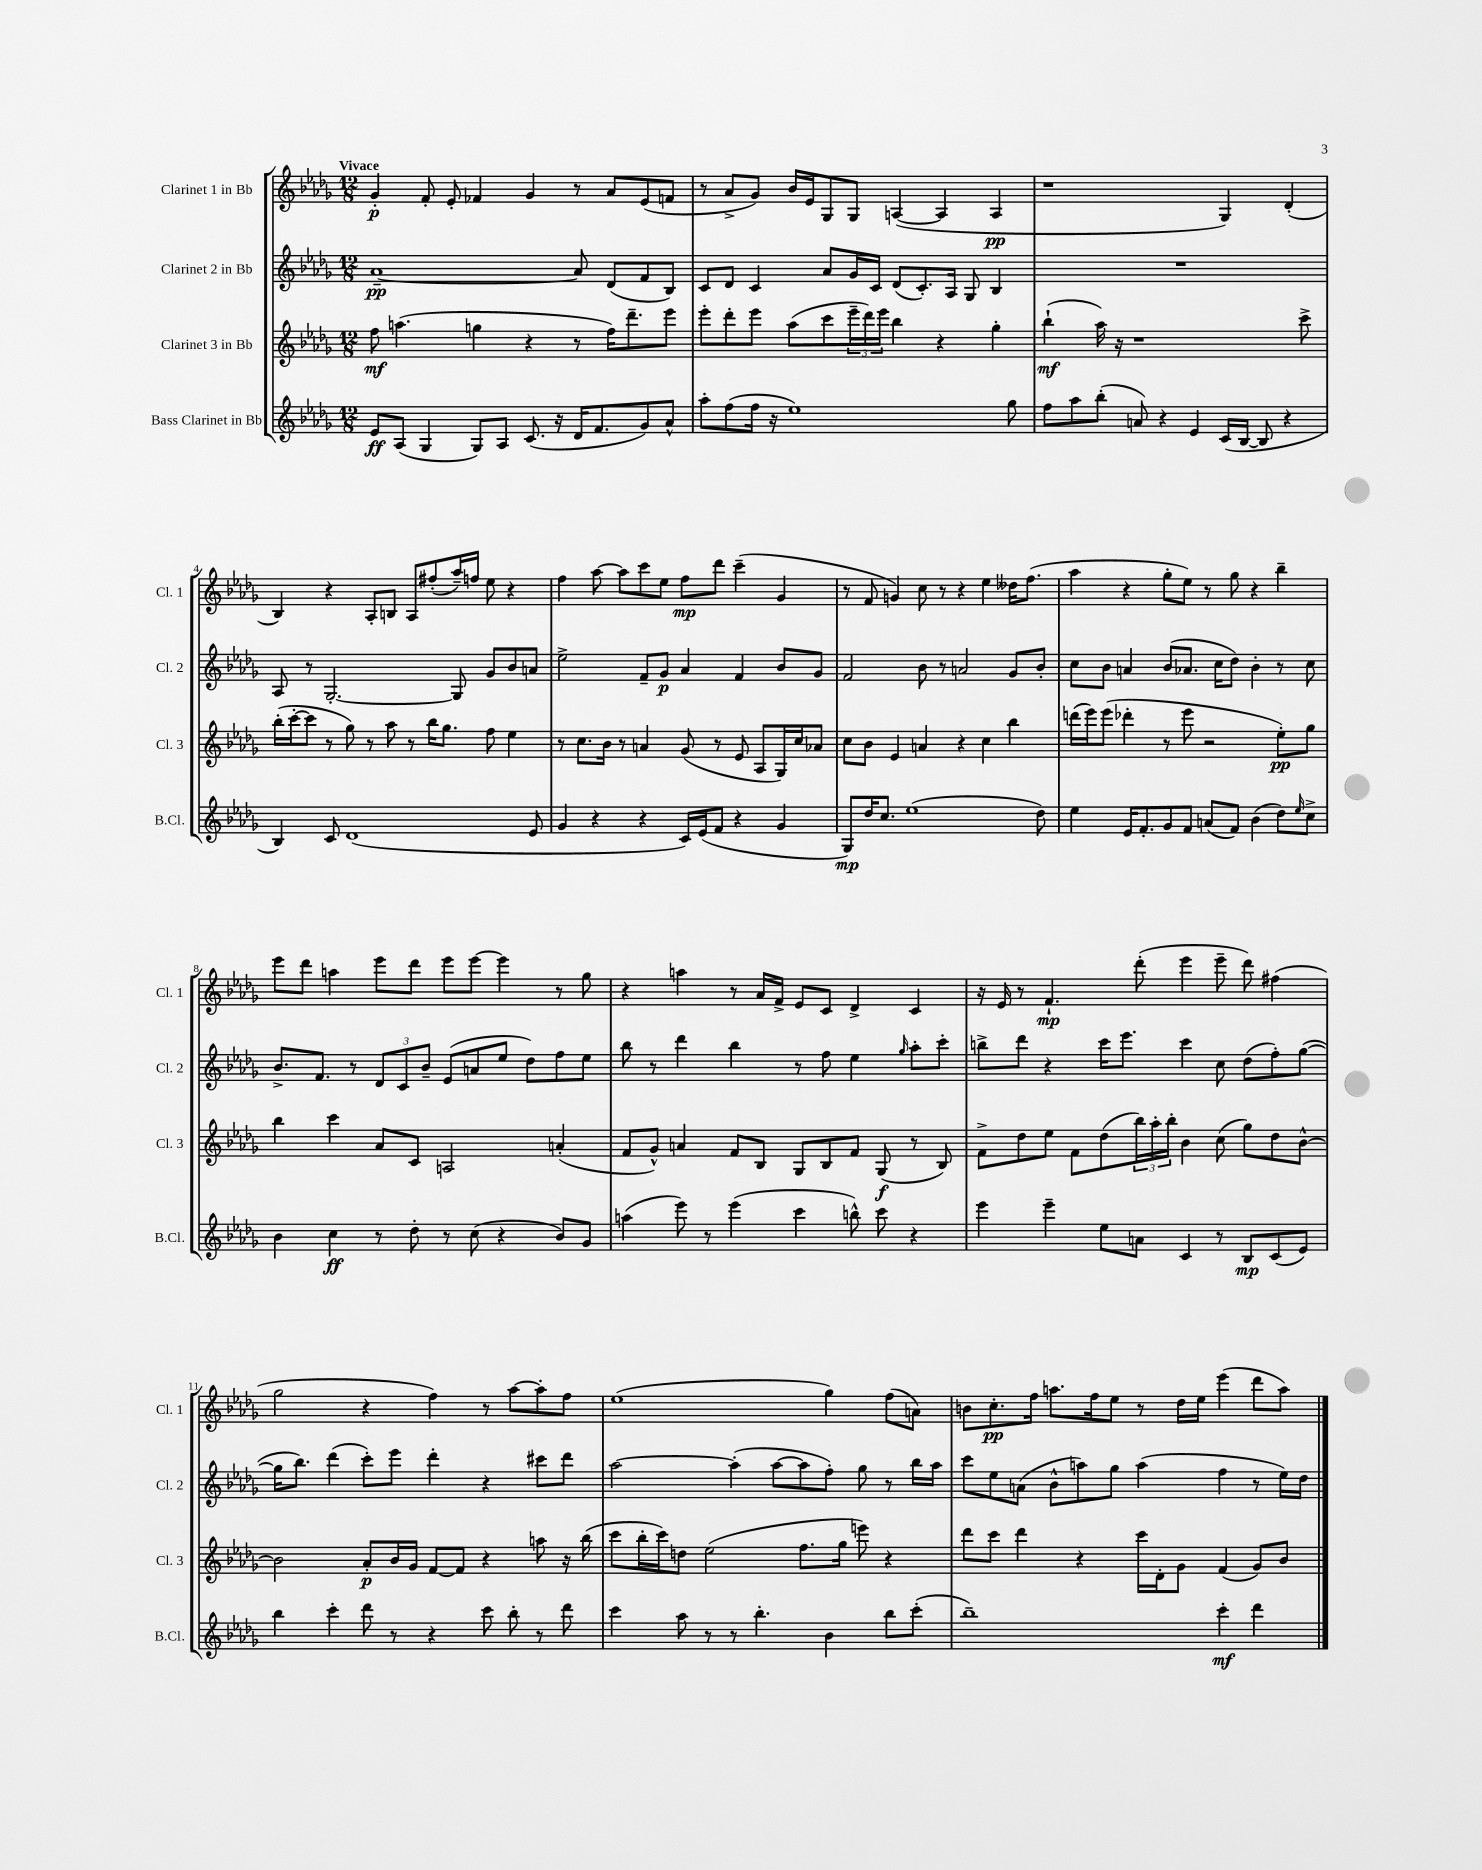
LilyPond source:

<<
\new StaffGroup <<
\new Staff = "s0" \with { instrumentName = "Clarinet 1 in Bb" shortInstrumentName = "Cl. 1" } {
    \clef treble \key des \major \numericTimeSignature \time 12/8 \tempo "Vivace"
    ges'4-.\p f'8-. ees'8-. fes'4 ges'4 r8 aes'8 ees'8( f'8 |
    r8 aes'8-> ges'8) bes'16 ees'16 ges8 ges8 a4~( a4 a4\pp |
    r1 ges4) des'4-.( |
    bes4) r4 aes8-. b8 aes8 fis''8-.( aes''16--) f''16 ees''8 r4 |
    f''4 aes''8~ aes''8 c'''8 ees''8 f''8\mp des'''8 c'''4--( ges'4 |
    r8 f'8 g'4) c''8 r8 r4 ees''4 deses''16 f''8.( |
    aes''4 r4 ges''8-. ees''8) r8 ges''8 r4 bes''4-- |
    ees'''8 des'''8 a''4 ees'''8 des'''8 ees'''8 ees'''8~ ees'''4 r8 ges''8 |
    r4 a''4 r8 aes'16 f'16-> ees'8 c'8 des'4-> c'4 |
    r16 ees'16 r8 f'4.-!\mp des'''8-.( ees'''4 ees'''8-- des'''8) fis''4( |
    ges''2 r4 f''4) r8 aes''8~ aes''8-. f''8 |
    ees''1( ges''4) f''8( a'8) |
    b'8 c''8.-.\pp f''16 a''8. f''16 ees''8 r8 des''16 ees''16 ees'''4( des'''8 a''8) \bar "|." |
}
\new Staff = "s1" \with { instrumentName = "Clarinet 2 in Bb" shortInstrumentName = "Cl. 2" } {
    \clef treble \key des \major \numericTimeSignature \time 12/8
    aes'1~--\pp aes'8 des'8( f'8 bes8) |
    c'8 des'8 c'4 aes'8 ges'16 c'16 des'8( c'8.-.) aes16 ges8 bes4 |
    R1. |
    aes8 r8 ges2.~-. ges8 ges'8 bes'8 a'8 |
    ees''2-> f'8-- ges'8\p aes'4 f'4 bes'8 ges'8 |
    f'2 bes'8 r8 a'2 ges'8 bes'8-. |
    c''8 bes'8 a'4 bes'8( aes'8. c''16 des''8) bes'4-. r8 c''8 |
    bes'8.-> f'8. r8 \tuplet 3/2 { des'8 c'8 bes'8-- } ees'8( a'8 ees''8 des''8) f''8 ees''8 |
    bes''8 r8 des'''4 bes''4 r8 f''8 ees''4 \grace { ges''16 } aes''8-. c'''8-. |
    b''8-> des'''8 r4 c'''16 ees'''8. c'''4 c''8 des''8( f''8-.) ges''8~( |
    ges''16 bes''8.) des'''4( c'''8-.) ees'''8 des'''4-. r4 cis'''8 des'''8 |
    aes''2~ aes''4-.( aes''8~ aes''8 f''8-.) ges''8 r8 bes''16 aes''16 |
    c'''8 ees''8 a'8( bes'8-^ a''8) ges''8 a''4( f''4 r8 ees''16) des''16 \bar "|." |
}
\new Staff = "s2" \with { instrumentName = "Clarinet 3 in Bb" shortInstrumentName = "Cl. 3" } {
    \clef treble \key des \major \numericTimeSignature \time 12/8
    f''8\mf a''4.( g''4 r4 r8 f''16) des'''8.-- ees'''8 |
    ees'''8-. des'''8-. ees'''8 aes''8( c'''8 \tuplet 3/2 { ees'''16-- des'''16) ees'''16 } bes''4 r4 ges''4-. |
    bes''4-!\mf( aes''16) r16 r1 c'''8-> |
    bes''16-.( c'''16~-. c'''8 r8 ges''8) r8 aes''8 r8 bes''16 ges''8. f''8 ees''4 |
    r8 c''8. bes'16 r8 a'4 ges'8( r8 ees'8 aes8 ges16) c''16 aes'8 |
    c''8 bes'8 ees'4 a'4 r4 c''4 bes''4 |
    d'''16( ees'''16) ees'''8( des'''4-. r8 ees'''8 r2 ees''8-.\pp) ges''8 |
    bes''4 c'''4 aes'8 c'8 a2 a'4-.( |
    f'8 ges'8-^) a'4 f'8 bes8 ges8 bes8 f'8 ges8\f( r8 bes8) |
    f'8-> des''8 ees''8 f'8 des''8( \tuplet 3/2 { bes''16) aes''16-. bes''16-. } bes'4 c''8( ges''8) des''8 bes'8~-^ |
    bes'2 aes'8-.\p bes'16 ges'16 f'8~ f'8 r4 a''8 r16 bes''16( |
    c'''8 bes''16-. c'''16) d''8 ees''2( f''8. ges''16 e'''8) r4 |
    des'''8 c'''8 des'''4 r4 c'''16 des'16-. ges'8 f'4( ges'8) bes'8 \bar "|." |
}
\new Staff = "s3" \with { instrumentName = "Bass Clarinet in Bb" shortInstrumentName = "B.Cl." } {
    \clef treble \key des \major \numericTimeSignature \time 12/8
    ees'8\ff aes8( ges4 ges8) aes8 c'8.( r16 des'16 f'8. ges'8) aes'8-^ |
    aes''8-. f''8( f''16 r16 ees''1) ges''8 |
    f''8 aes''8 bes''8-.( a'8) r4 ees'4 c'16( bes16~ bes8 r4 |
    bes4) c'8 des'1( ees'8 |
    ges'4 r4 r4 c'16) ees'16( f'8 r4 ges'4 |
    ges8\mp) des''16 c''8. ees''1( des''8) |
    ees''4 ees'16 f'8.-. ges'8 f'8 a'8( f'8) bes'4( des''8) \grace { ees''16 } c''8-> |
    bes'4 c''4\ff r8 des''8-. r8 c''8( r4 bes'8) ges'8 |
    a''4( ees'''8) r8 ees'''4( c'''4 b''8-^) c'''8 r4 |
    ees'''4 ees'''4-- ees''8 a'8 c'4 r8 bes8\mp c'8( ees'8) |
    bes''4 c'''4-. des'''8 r8 r4 c'''8 bes''8-. r8 des'''8 |
    c'''4 aes''8 r8 r8 bes''4.-. bes'4 bes''8 c'''8-.( |
    bes''1--) c'''4-.\mf des'''4 \bar "|." |
}
>>
>>
